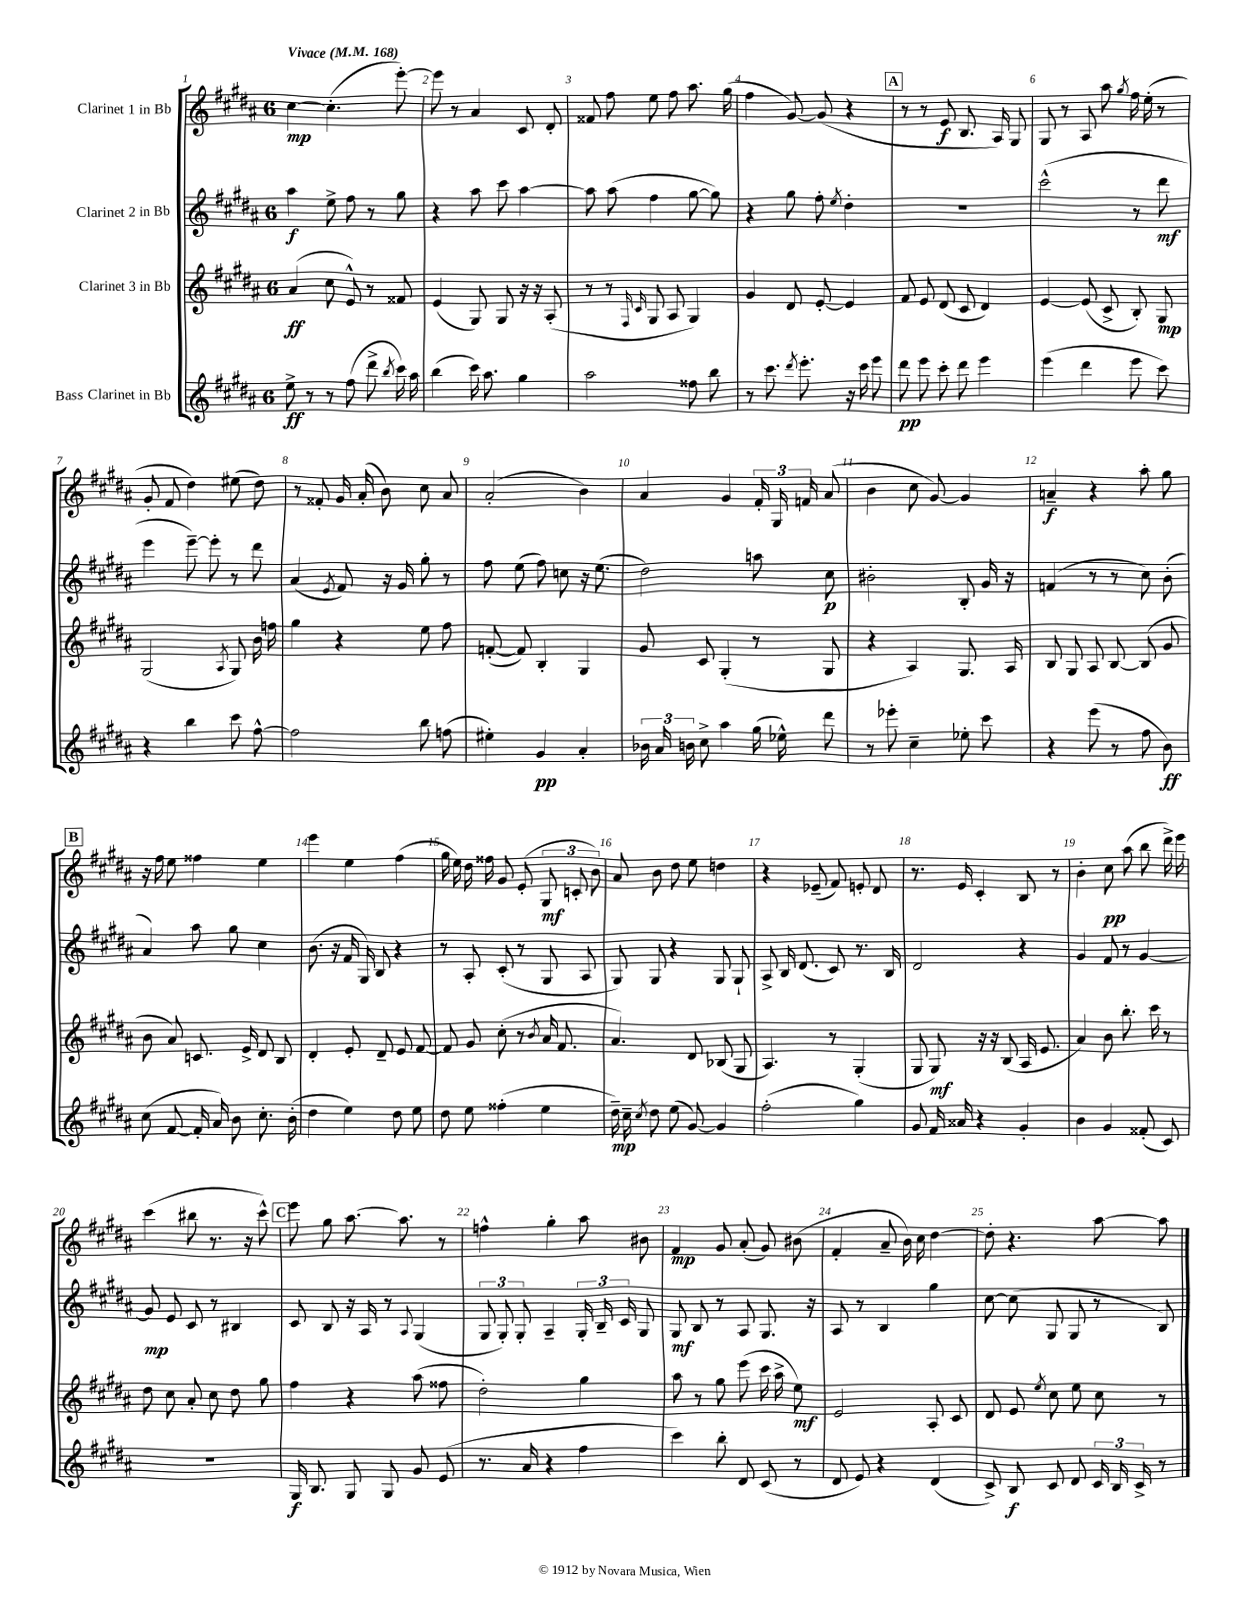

**kern	**kern	**kern	**kern
*staff4	*staff3	*staff2	*staff1
*clefG2	*clefG2	*clefG2	*clefG2
*k[f#c#g#d#a#]	*k[f#c#g#d#a#]	*k[f#c#g#d#a#]	*k[f#c#g#d#a#]
*M6/8	*M6/8	*M6/8	*M6/8
*MM168	*MM168	*MM168	*MM168
8ee^	(4a#	4aa#	[4cc#
8r	.	.	.
8r	8cc#	8ee^	(4.cc#']
(8ff#	8e^^)	8ff#	.
8ddd#^	8r	8r	.
8qbb	.	.	.
16ccc#)	8f##	8gg#	[8eee')
16aa#	.	.	.
=	=	=	=
(4bb	(4e	4r	8eee]
.	.	.	8r
16ccc#)	8G#)	8aa#	4a#
8.aa#	.	.	.
.	8G#	8ccc#	.
4gg#	16r	[4aa#	8c#
.	16r	.	.
.	(8A#'	.	8d#'
=	=	=	=
2aa#	8r	8aa#]	8f##
.	8r	(8aa#	8ff#
.	16qqF#	.	.
.	16qqc#	.	.
.	8G#	4ff#	8ee
.	8A#	.	8ff#
8ff##	4G#)	[8gg#	8.aa#
8bb	.	8gg#])	.
.	.	.	(16gg#
=	=	=	=
8r	4g#	4r	4ff#
8.ccc#	.	.	.
.	8d#	8gg#	[8g#)
8qddd#	.	.	.
8.eee'	.	.	.
.	[8e'	8ff#'	(8g#]
.	.	8qee	.
16r	4e]	4dd#'	4r
16ccc#	.	.	.
8eee	.	.	.
=	=	=	=
8ddd#	8f#	2.r	8r
8eee	8e	.	8r
8ccc#'	(8d#	.	8e
8ddd#	8c#	.	8.B
4eee	4d#)	.	.
.	.	.	16A#)
.	.	.	8G#
=	=	=	=
(4eee	[4e	(2ccc#^^	8G#
.	.	.	8r
4ddd#	(8e]	.	8A#
.	8c#^	.	8aa#
.	.	.	8qgg#
8eee	8B')	8r	16ff#
.	.	.	(16ee'
8ccc#)	8G#	8ddd#	8r
=	=	=	=
4r	(2G#	4eee	8g#'
.	.	.	8f#
4bb	.	[8eee~)	4dd#)
.	.	8eee']	.
.	8qA#	.	.
8ccc#	8G#)	8r	(8ee#
[8ff#^^	16b	8ddd#	8dd#)
.	16ff	.	.
=	=	=	=
2ff#]	4gg#	(4a#	8r
.	.	.	8f##'
.	.	8qe	.
.	4r	8f#)	16g#
.	.	.	(16a#'
.	.	16r	8b)
.	.	16g#	.
8bb	8ee	8gg#'	8cc#
(8ff	8ff#	8r	8a#
=	=	=	=
4ee#')	([8f'	8ff#	(2a#'
.	8f])	(8ee	.
4g#	4B'	8ff#)	.
.	.	8cc	.
4a#'	4G#	16r	4b)
.	.	(8.ee	.
=	=	=	=
24b-	8g#	2dd#)	4a#
24a#	.	.	.
24b	.	.	.
8cc#^	8c#	.	.
4aa#	(4G#'	.	4g#
(16gg#	8r	8aa	24f#'
.	.	.	24G#
16ee-^^)	.	.	.
.	.	.	24f
8ddd#	8G#	8cc#	(8a#
=	=	=	=
8r	4r	2b#'	4b
8eee-'	.	.	.
4cc#~	4A#)	.	8cc#
.	.	.	[8g#)
8ee-'	8.G#	8B'	4g#]
8ccc#	.	16g#	.
.	16A#	16r	.
=	=	=	=
4r	8B	(4f	4a~
.	8G#	.	.
(8eee	8A#	8r	4r
8r	[8B	8r	.
8ff#	(8B]	8cc#)	8aa#'
8b)	8g#	(8b'	8gg#
=	=	=	=
(8cc#	8b	4a#)	16r
.	.	.	16ff#
[8f#	8a#)	.	8ee
16f#']	8.c	8aa#	4ff##
16a#)	.	.	.
8b	.	8gg#	.
.	16e^	.	.
8.cc#'	8d#	4cc#	4ee
.	8B	.	.
(16b'	.	.	.
=	=	=	=
4dd#	4d#'	(8.b	4eee
.	.	16r	.
4ee)	8e'	16f#	4ee
.	.	16G#)	.
.	8d#~	8B	.
8dd#	8e	4r	(4ff#
8ee	[8f#	.	.
=	=	=	=
8dd#	8f#]	8r	16gg#
.	.	.	16ee)
8ee	8g#	8A#'	16dd#
.	.	.	16ff##
(4ff##'	(8cc#'	(8c#'	8g#
.	8r	8r	(8e'
.	8qb	.	.
4ee	16a#	8G#	12G#
.	8.f#	.	.
.	.	.	12c'
.	.	8A#	.
.	.	.	12b)
=	=	=	=
16dd#~)	4.a#)	8G#)	8a#
16cc#~	.	.	.
8qcc#	.	.	.
8dd#	.	8G#	8b
(8ee	.	4r	8dd#
[8g#)	8d#	.	8ee
4g#]	(8B-	8G#	4dd
.	8G#	8G#`	.
=	=	=	=
(2ff#'	4.A#)	8A#^	4r
.	.	16B	.
.	.	(8.d#	.
.	.	.	(8e-~
.	8r	8c#)	8f#)
4gg#)	(4G#'	8.r	8e'
.	.	.	8d#
.	.	16B	.
=	=	=	=
8g#	8G#	2d#	8.r
16f#	8G#)	.	.
16a##	.	.	16e
4r	16r	.	4c#'
.	16r	.	.
.	(8B	.	.
4g#'	16A#	4r	8B
.	8.e	.	.
.	.	.	8r
=	=	=	=
4b	4a#)	4g#	4b'
4g#	8b	8f#	8cc#
.	8.bb'	8r	(8aa#
(8f##'	.	[4g#	8bb
.	16ccc#	.	.
8c#)	8r	.	16ddd#^)
.	.	.	16eee
=	=	=	=
2.r	8dd#	8g#]	(4ccc#
.	8cc#	8e	.
.	8a#'	8c#	8bb#
.	8cc#	8r	8.r
.	8dd#	4B#	.
.	.	.	16r
.	8gg#	.	8ccc#^^)
=	=	=	=
16G#	4ff#	8c#	8eee
8.B	.	.	.
.	.	8B	8gg#
8G#	4r	16r	[8.aa#
.	.	16A#	.
8G#	.	8r	.
.	.	.	8.aa#]
.	.	8qqA#	.
8g#	(8aa#	(4G#	.
(8e	8ff##	.	8r
=	=	=	=
8.r	2dd#')	12G#	4ff^^
.	.	12G#')	.
.	.	12G#'	.
16a#	.	.	.
4r	.	4A#~	4gg#'
4ff#	4gg#	24G#'	8aa#
.	.	24B~	.
.	.	24c#	.
.	.	8G#	8b#
=	=	=	=
4ccc#)	8aa#	8G#	4f#
.	8r	8B	.
8bb'	8gg#	8r	8g#
8d#	(8eee	8A#	(8a#'
(8c#	16ccc#	8.G#	8g#)
.	16aa#^	.	.
8r	8ee)	.	(8b#
.	.	16r	.
=	=	=	=
8d#	2e	8A#	4f#'
8e)	.	8r	.
4r	.	4B	8a#~
.	.	.	16b)
.	.	.	16cc#
(4d#	8A#'	4gg#	[4dd#
.	8c#	.	.
=	=	=	=
8c#^)	8d#	[8cc#	8dd#']
8B	8e	(8cc#]	4.r
.	8qee	.	.
8c#	8cc#	8G#	.
8d#	8ee	8G#	.
24c#	8cc#	8r	[8aa#
24B	.	.	.
24c#^	.	.	.
8r	8r	8B)	8aa#]
==	==	==	==
*-	*-	*-	*-
